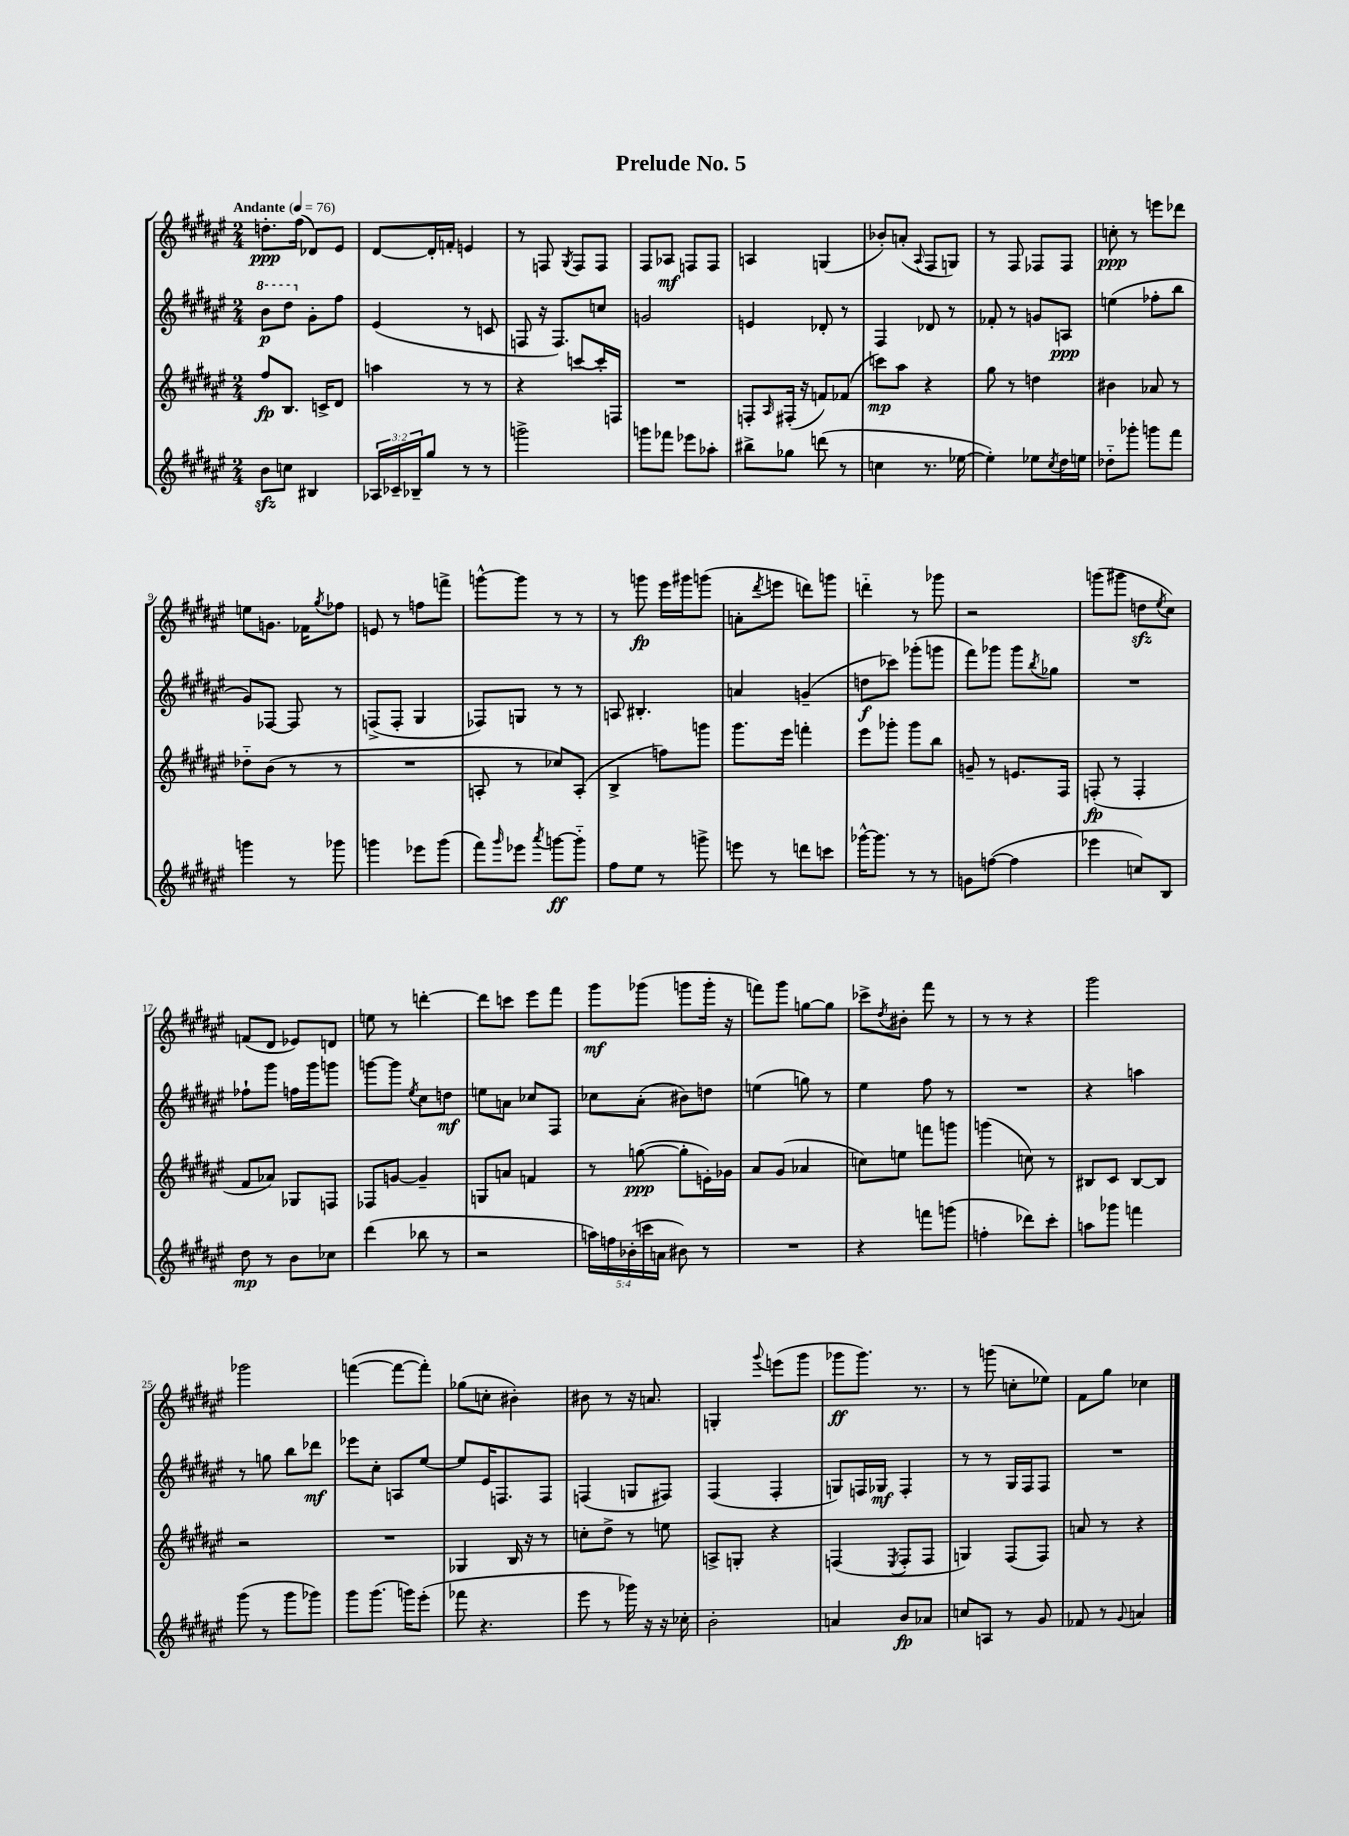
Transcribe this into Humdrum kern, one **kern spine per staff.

**kern	**dynam	**kern	**dynam	**kern	**dynam	**kern	**dynam
*part4	*part4	*part3	*part3	*part2	*part2	*part1	*part1
*staff4	*staff4	*staff3	*staff3	*staff2	*staff2	*staff1	*staff1
*clefG2	*	*clefG2	*	*clefG2	*	*clefG2	*
*k[f#c#g#d#a#e#]	*	*k[f#c#g#d#a#e#]	*	*k[f#c#g#d#a#e#]	*	*k[f#c#g#d#a#e#]	*
*M2/4	*	*M2/4	*	*M2/4	*	*M2/4	*
*MM76	*	*MM76	*	*MM76	*	*MM76	*
*	*	*	*	*8va	*	*	*
=1	=1	=1	=1	=1	=1	=1	=1
!	!	!	!	!	!	!LO:TX:a:B:t=Andante	!
8bzz\L	.	8ff#/L	fp	8bb\L	p	8.ddn'\L	ppp
8ccn\J	.	8.B/J	.	8ddd#\J	.	.	.
.	.	.	.	.	.	(16ff#\Jk	.
*	*	*	*	*X8va	*	*	*
4B#X/	.	.	.	8g#'\L	.	8d-X/L)	.
.	.	16cn^/KL	.	.	.	.	.
.	.	8d#/J	.	8ff#\J	.	8e#/J	.
=2	=2	=2	=2	=2	=2	=2	=2
24A-X/LL	.	4aan\	.	(4e#/	.	[8d#/L	.
24c-X~/	.	.	.	.	.	.	.
24B-X~/J	.	.	.	.	.	.	.
8gg#/J	.	.	.	.	.	16d#'/L]	.
.	.	.	.	.	.	16fn'/JJ	.
8r	.	8r	.	8r	.	4en/	.
8r	.	8r	.	8cn/	.	.	.
=3	=3	=3	=3	=3	=3	=3	=3
2gggn^\	.	4r	.	8Fn/	.	8r	.
.	.	.	.	16r	.	8Fn/	.
.	.	.	.	8.F/L)	.	.	.
.	.	.	.	.	.	8qG#/	.
.	.	[8cccn/L	.	.	.	8F/L	.
.	.	16ccc'/L]	.	8ccn/J	.	8F/J	.
.	.	16Fn/JJ	.	.	.	.	.
=4	=4	=4	=4	=4	=4	=4	=4
8gggn\L	.	2r	.	2gn/	.	8F#/L	.
8fff-X\J	.	.	.	.	.	8A-X/J	mf
8eee-X\L	.	.	.	.	.	8Fn/L	.
8aa-X'\J	.	.	.	.	.	8F/J	.
=5	=5	=5	=5	=5	=5	=5	=5
8bb#X^\L	.	8Fn'/L	.	4en/	.	4An/	.
.	.	16qqA#/	.	.	.	.	.
8gg-X\J	.	(16F#X'/Jk	.	.	.	.	.
.	.	16r	.	.	.	.	.
(8dddn\	.	8fn/L)	.	8d-X'/	.	(4Gn/	.
8r	.	(8f-X/J	.	8r	.	.	.
=6	=6	=6	=6	=6	=6	=6	=6
4ccn\	.	8cccn\L)	mp	4F#/	.	8b-X'/L)	.
.	.	8aa#\J	.	.	.	(8an'/J	.
.	.	.	.	.	.	8qqA#/	.
8.r	.	4r	.	8d-X/	.	8F#/L	.
.	.	.	.	8r	.	8Gn/J)	.
[16ee-X\	.	.	.	.	.	.	.
=7	=7	=7	=7	=7	=7	=7	=7
4ee-'\])	.	8gg#\	.	8f-X'/	.	8r	.
.	.	8r	.	8r	.	8F#/	.
8ee-X\L	.	4ddn\	.	8gn/L	.	8F-X/L	.
8qcc#/	.	.	.	.	.	.	.
16dd#\L	.	.	.	8An/J	ppp	8F-/J	.
16een\JJ	.	.	.	.	.	.	.
=8	=8	=8	=8	=8	=8	=8	=8
8dd-X\L	.	4b#X\	.	(4een\	.	8ccn'\	ppp
8ggg-X'\J	.	.	.	.	.	8r	.
8gggn\L	.	8a-X/	.	8ff-X'\L	.	8eeen\L	.
8fff#\J	.	8r	.	8bb\J	.	8ddd-X\J	.
!!LO:LB:g=z
=9	=9	=9	=9	=9	=9	=9	=9
4gggn\	.	8dd-X\L	.	8g#/L)	.	8een\L	.
.	.	(8b\J	.	[8F-X/J	.	8.gn\J	.
8r	.	8r	.	8F-/]	.	.	.
.	.	.	.	.	.	16f-X\KL	.
.	.	.	.	.	.	8qgg#/	.
8ggg-X\	.	8r	.	8r	.	8ff-X\J	.
=10	=10	=10	=10	=10	=10	=10	=10
4gggn\	.	2r	.	(8Fn^/L	.	8en/	.
.	.	.	.	8F'/J	.	8r	.
8eee-X\L	.	.	.	4G#/	.	8ffn\L	.
(8ggg\J	.	.	.	.	.	8fffn^\J	.
=11	=11	=11	=11	=11	=11	=11	=11
8fff#\L)	.	8An'/	.	8F-X/L)	.	[8gggn^^\L	.
16qqggg#/	.	.	.	.	.	.	.
8eee-X\J	.	8r	.	8Gn/J	.	8ggg\J]	.
8qaaa#/	.	.	.	.	.	.	.
[8gggn\L	ff	8cc-X/L)	.	8r	.	8r	.
8ggg\J]	.	(8A'/J	.	8r	.	8r	.
=12	=12	=12	=12	=12	=12	=12	=12
8ff#\L	.	4B^/	.	8An/	.	8r	.
8ee#\J	.	.	.	4.B#X'/	.	8gggn\	fp
8r	.	8ffn\L)	.	.	.	16eee#\LL	.
.	.	.	.	.	.	16ggg#X\J	.
8gggn^\	.	8gggn\J	.	.	.	(8gggn\J	.
=13	=13	=13	=13	=13	=13	=13	=13
8eeen\	.	8.ggg#\L	.	4an/	.	8an'\L	.
.	.	.	.	.	.	8qddd#/	.
8r	.	.	.	.	.	8eeen\J	.
.	.	16eee#\Jk	.	.	.	.	.
8dddn\L	.	4fffn'\	.	(4gn~/	.	8dddn\L)	.
8cccn\J	.	.	.	.	.	8gggn\J	.
=14	=14	=14	=14	=14	=14	=14	=14
[16ggg-X^^\KL	.	8eee#\L	.	8ddn\L	f	4dddn\	.
8.ggg-\J]	.	.	.	.	.	.	.
.	.	8ggg-X'\J	.	8ccc-X\J)	.	.	.
8r	.	8ggg-\L	.	(8ggg-X'\L	.	8r	.
8r	.	8bb\J	.	8gggn\J	.	8ggg-X\	.
=15	=15	=15	=15	=15	=15	=15	=15
8gn\L	.	8gn~/	.	8fff#\L)	.	2r	.
([8ffn\J	.	8r	.	8ggg-X\J	.	.	.
4ff\]	.	8.en/L	.	8ggg-\L	.	.	.
.	.	.	.	8qbb/	.	.	.
.	.	.	.	8gg-X\J	.	.	.
.	.	16F#/Jk	.	.	.	.	.
=16	=16	=16	=16	=16	=16	=16	=16
4eee-X\	.	(8Fn'/	fp	2r	.	(8gggn\L	.
.	.	8r	.	.	.	8ggg#X\J	.
8ccn/L)	.	4F'/	.	.	.	8ddnzz\L	.
.	.	.	.	.	.	8qee#/	.
8B/J	.	.	.	.	.	8cc#\J)	.
!!LO:LB:g=z
=17	=17	=17	=17	=17	=17	=17	=17
8dd#\	mp	8f#/L	.	8ff-X`\L	.	(8fn/L	.
8r	.	8a-X/J)	.	8ggg#\J	.	8d#/J	.
8b\L	.	8G-X/L	.	16ffn\LL	.	8e-X/L)	.
.	.	.	.	16ggg#\J	.	.	.
8cc-X\J	.	8Fn/J	.	8gggn\J	.	8dn/J	.
=18	=18	=18	=18	=18	=18	=18	=18
(4ddd#\	.	8F-X/L	.	[8gggn\L	.	8een\	.
.	.	[8gn/J	.	8ggg\J]	.	8r	.
.	.	.	.	8qee#/	.	.	.
8bb-X\	.	4g~/]	.	8cc#\L	.	[4dddn'\	.
8r	.	.	.	8ddn\J	mf	.	.
=19	=19	=19	=19	=19	=19	=19	=19
2r	.	8Gn/L	.	8een\L	.	8ddd\L]	.
.	.	8an/J	.	8an\J	.	8cccn\J	.
.	.	4fn/	.	8cc-X/L	.	8eee#\L	.
.	.	.	.	8F#/J	.	8fff#\J	.
=20	=20	=20	=20	=20	=20	=20	=20
20aan\LL)	.	8r	.	8cc-X\L	.	8ggg#\L	mf
20ffn\	.	.	.	.	.	.	.
(20b-X'\	.	.	.	.	.	.	.
.	.	([8ggn\	ppp	(8a#'\J	.	(8ggg-X\J	.
20cccn\	.	.	.	.	.	.	.
20an\JJ	.	.	.	.	.	.	.
8b#X\)	.	8gg'\L]	.	8b#X\L)	.	8gggn\L	.
8r	.	16en'\L)	.	8ddn\J	.	16ggg'\Jk	.
.	.	16g-X\JJ	.	.	.	16r	.
=21	=21	=21	=21	=21	=21	=21	=21
2r	.	8a#/L	.	(4een\	.	8fffn\L)	.
.	.	(8g#/J	.	.	.	8ggg#\J	.
.	.	4a-X/	.	8ggn\)	.	[8ggn\L	.
.	.	.	.	8r	.	8gg\J]	.
=22	=22	=22	=22	=22	=22	=22	=22
4r	.	8ccn\L)	.	4ee#\	.	8ccc-X^\L	.
.	.	.	.	.	.	8qdd#/	.
.	.	8een\J	.	.	.	8b#X'\J	.
8fffn\L	.	8fffn\L	.	8ff#\	.	8fff#\	.
(8gggn\J	.	8gggn\J	.	8r	.	8r	.
=23	=23	=23	=23	=23	=23	=23	=23
4ffn'\	.	(4gggn\	.	2r	.	8r	.
.	.	.	.	.	.	8r	.
8ddd-X\L)	.	8ccn\)	.	.	.	4r	.
8ccc#'\J	.	8r	.	.	.	.	.
=24	=24	=24	=24	=24	=24	=24	=24
8aan\L	.	8B#X/L	.	4r	.	2ggg#\	.
8ggg-X\J	.	8c#/J	.	.	.	.	.
4fffn\	.	[8B#/L	.	4aan\	.	.	.
.	.	8B#/J]	.	.	.	.	.
!!LO:LB:g=z
=25	=25	=25	=25	=25	=25	=25	=25
(8ggg#\	.	2r	.	8r	.	2ggg-X\	.
8r	.	.	.	8ggn\	.	.	.
8ggg#\L	.	.	.	8bb\L	.	.	.
8ggg-X\J)	.	.	.	8ddd-X\J	mf	.	.
=26	=26	=26	=26	=26	=26	=26	=26
8ggg#\L	.	2r	.	8eee-X\L	.	([4fffn\	.
(8.ggg#\J	.	.	.	8cc#'\J	.	.	.
.	.	.	.	8An/L	.	8fff\L_	.
16gggn\KL)	.	.	.	.	.	.	.
(8eee#'\J	.	.	.	[8ee#/J	.	8fff'\J])	.
=27	=27	=27	=27	=27	=27	=27	=27
8fff-X\	.	4G-X/	.	8ee#/L]	.	(8gg-X\L	.
4.r	.	.	.	16e#/K	.	8ccn'\J	.
.	.	.	.	8.Fn/	.	.	.
.	.	16B/	.	.	.	4b#X'\)	.
.	.	16r	.	.	.	.	.
.	.	8r	.	8F/J	.	.	.
=28	=28	=28	=28	=28	=28	=28	=28
8eee#\	.	8ccn'\L	.	(4Fn/	.	8b#X\	.
8r	.	8dd#^\J	.	.	.	8r	.
16ggg-X\)	.	8r	.	8Gn/L	.	16r	.
16r	.	.	.	.	.	8.an/	.
16r	.	8een\	.	8F#X/J)	.	.	.
16cc-X'\	.	.	.	.	.	.	.
=29	=29	=29	=29	=29	=29	=29	=29
2b'\	.	8An^/L	.	(4F#/	.	4Gn'/	.
.	.	8Gn'/J	.	.	.	.	.
.	.	.	.	.	.	8qqggg#/	.
.	.	4r	.	4F#'/	.	(8eeen\L	.
.	.	.	.	.	.	8ggg#\J	.
=30	=30	=30	=30	=30	=30	=30	=30
4an/	.	(4Fn/	.	8Gn/L)	.	8ggg-X\L	ff
.	.	.	.	16Fn/L	.	8.ggg-\J)	.
.	.	.	.	16G-X/JJ	mf	.	.
.	.	8qE#/	.	.	.	.	.
8b/L	fp	8F'/L	.	4F'/	.	.	.
.	.	.	.	.	.	8.r	.
8a-X/J	.	8F/J	.	.	.	.	.
=31	=31	=31	=31	=31	=31	=31	=31
8ccn/L	.	4Gn/)	.	8r	.	8r	.
8An/J	.	.	.	8r	.	(8gggn\	.
8r	.	(8F#/L	.	16G#/LL	.	8ccn'\L	.
.	.	.	.	16F#/J	.	.	.
8g#/	.	8F#/J)	.	8F#/J	.	8ee-X\J)	.
=32	=32	=32	=32	=32	=32	=32	=32
8f-X/	.	8an/	.	2r	.	8f#\L	.
8r	.	8r	.	.	.	8gg#\J	.
8qqg#/	.	.	.	.	.	.	.
4an/	.	4r	.	.	.	4cc-X\	.
==	==	==	==	==	==	==	==
*-	*-	*-	*-	*-	*-	*-	*-
